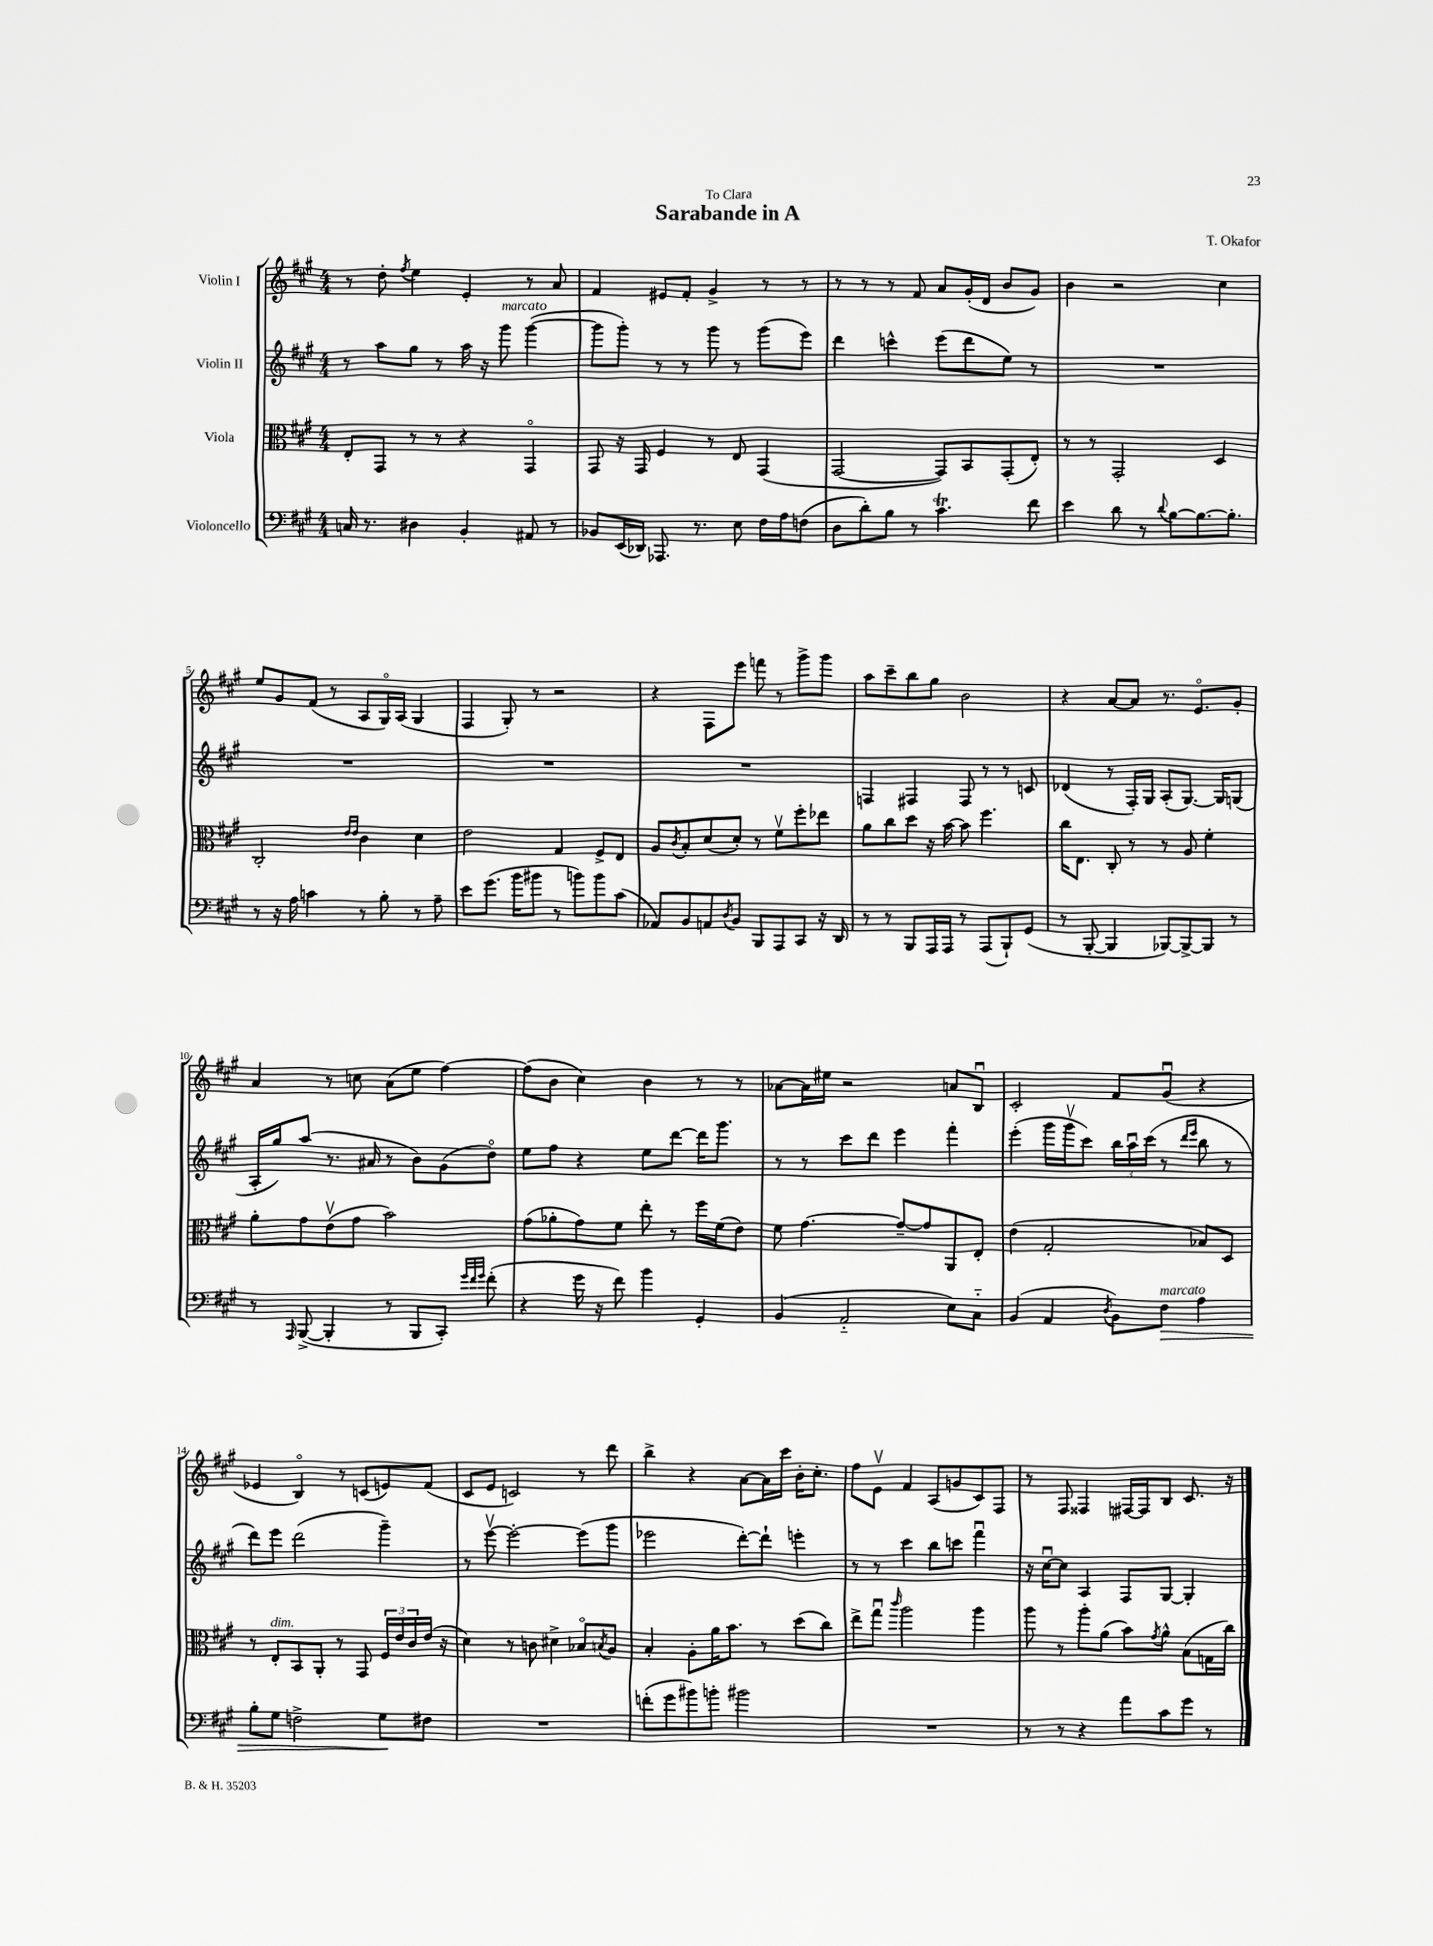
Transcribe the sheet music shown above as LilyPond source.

\header { title = "Sarabande in A" composer = "T. Okafor" dedication = "To Clara" }
<<
\new StaffGroup <<
\new Staff = "s0" \with { instrumentName = "Violin I" } {
    \clef treble \key a \major \numericTimeSignature \time 4/4
    r8 d''8-. \acciaccatura { fis''8 } e''4 e'4-. r8 a'8 |
    fis'4 eis'8 fis'8-. gis'4-> r8 r8 |
    r8 r8 r8 fis'8 a'8 gis'16-.( d'16 b'8 gis'8) |
    b'4 r2 cis''4 |
    e''8 gis'8 fis'8( r8 a8 gis16\flageolet) a16( gis4 |
    fis4 gis8-.) r8 r2 |
    r4 fis8 e'''8 f'''8 r8 gis'''8-> gis'''8 |
    a''8 cis'''8-- b''8 gis''8 b'2 |
    r4 a'8~ a'8 r8. e'8.\flageolet gis'8-. |
    a'4 r8 c''8 a'8( e''8 fis''4~) |
    fis''8( b'8 cis''4) b'4 r8 r8 |
    aes'8~ aes'16 eis''16 r2 a'8 b8\downbow |
    cis'2-. fis'8 gis'8\downbow( r4 |
    ees'4 b4\flageolet) r8 c'8( e'8) fis'8( |
    cis'8 e'8 c'2) r8 d'''8 |
    b''4-> r4 a'8~ a'16 cis'''16 b'16-. cis''8.-. |
    fis''8 e'8\upbow fis'4 a8( g'8 cis'8) fis8 |
    r8 fis8 fisis4 fis16~ fis16 b8 cis'8. r16 \bar "|." |
}
\new Staff = "s1" \with { instrumentName = "Violin II" } {
    \clef treble \key a \major \numericTimeSignature \time 4/4
    r8 a''8 gis''8 r8 a''16 r16 gis'''8^\markup { \italic "marcato" } gis'''4~( |
    gis'''8 gis'''8-.) r8 r8 gis'''8 r8 gis'''8( e'''8) |
    d'''4 c'''4-^ e'''8( d'''8 e''8) r8 |
    R1 |
    R1 |
    R1 |
    R1 |
    f4 fis4 fis8 r8 r8 c'8 |
    des'4( r8 fis16-.) gis16 a8-.( gis8.~) gis16 g8( |
    a16-. gis''16) a''8( r8. ais'16 r8 b'8) gis'8( d''8\flageolet) |
    e''8 fis''8 r4 e''8 d'''8~ d'''16 gis'''8. |
    r8 r8 cis'''8 d'''8 e'''4 fis'''4-. |
    e'''4-.( gis'''16 gis'''16\upbow cis'''8) \tuplet 3/2 { b''16 a''16\downbow cis'''16( } r8 \grace { d'''16 e'''16 } b''8 r8 |
    d'''8) e'''8 d'''2( gis'''4--) |
    r8 e'''8~\upbow e'''2~-. e'''8( gis'''8 |
    ees'''2 d'''8~-.) d'''8-! e'''4-. |
    r8 r8 cis'''4 b''8 c'''8 fis'''4\downbow |
    r16 cis''16~\downbow cis''8 a4 fis8 gis8~ gis4-. \bar "|." |
}
\new Staff = "s2" \with { instrumentName = "Viola" } {
    \clef alto \key a \major \numericTimeSignature \time 4/4
    e8-. gis,8 r8 r8 r4 gis,4\flageolet |
    gis,8 r16 gis,16 fis4 r8 e8 gis,4( |
    gis,2~ gis,8) b,8 gis,8-.( e8-.) |
    r8 r8 gis,2-. d4 |
    cis2-. \grace { e'16 e'16 } cis'4 d'4 |
    e'2 gis4 fis8-> e8 |
    a8 \acciaccatura { cis'8 } b8-. d'8( d'8-.) r8 fis'8\upbow fis''8-. ees''8 |
    a'8 cis''8 d''8 r16 b'16~ b'8 fis''4. |
    cis''16 e8. cis8-. r8 r8 a8 fis'4-. |
    a'8-. gis'8 e'8\upbow( gis'8 b'2) |
    gis'8( aes'8-. gis'8) fis'8 e''8-. r8 fis''16 fis'16( e'8) |
    fis'8 gis'4.~ gis'8~-- gis'8 a,8 e8-. |
    e'4( gis2-. bes8) d8 |
    r8 e8-.^\markup { \italic "dim." } b,8 a,8-. r8 gis,8 \tuplet 3/2 { fis16 e'16 cis'16 } e'16( r16 |
    d'4) r8 c'8 dis'4-> bes8\flageolet \acciaccatura { b8 } a8 |
    b4-. a8-. a'16 b'8. r8 d''8( cis''8) |
    e''8-> gis''8\downbow \grace { cis'''16 } a''2 a''4 |
    a''8 r8 a''8-. a'8( b'8) \acciaccatura { gis'8 } a'8-^ b8( g16 cis''16) \bar "|." |
}
\new Staff = "s3" \with { instrumentName = "Violoncello" } {
    \clef bass \key a \major \numericTimeSignature \time 4/4
    c16 r8. dis4 b,4-. ais,8 r8 |
    bes,8 e,16( des,16) aes,,8. r8. e8 fis16 a16 f8( |
    d8 d'8-.) b8 r8 cis'4.\trill fis'8 |
    e'4 d'8 r8 \appoggiatura { d'8 } b8~ b8.~ b8.-. |
    r8 r16 a16 c'4 r8 b8-. r8 a8-- |
    e'8 gis'8.( b'16 bis'8 r8 b'8) b'8 cis'8( |
    aes,8) b,8 a,8 \acciaccatura { d8 } b,8 b,,8 a,,8 cis,8 r16 d,16 |
    r8 r8 b,,8 a,,16 a,,16 r8 a,,8( b,,8-!) gis,8( |
    r8 b,,8~-. b,,4 bes,,8~) bes,,8~-> bes,,8 r8 |
    r8 \grace { a,,16 } b,,8~->( b,,4-. r8 b,,8 cis,8-.) \grace { gis'32 fis'32 gis'32 } fis'8-.( |
    r4 gis'16 r16 fis'8) b'4 gis,4-. |
    b,4( a,2-_ e8) cis8-_ |
    b,4( a,4 \acciaccatura { d8 } b,8) fis8\>^\markup { \italic "marcato" } a4 |
    b8-. gis8 f2-> gis8\! fis8 |
    R1 |
    f'8-.( gis'8 bis'8) b'8-. bis'2 |
    R1 |
    r8 r8 r4 a'8 cis'8 gis'8 r8 \bar "|." |
}
>>
>>
